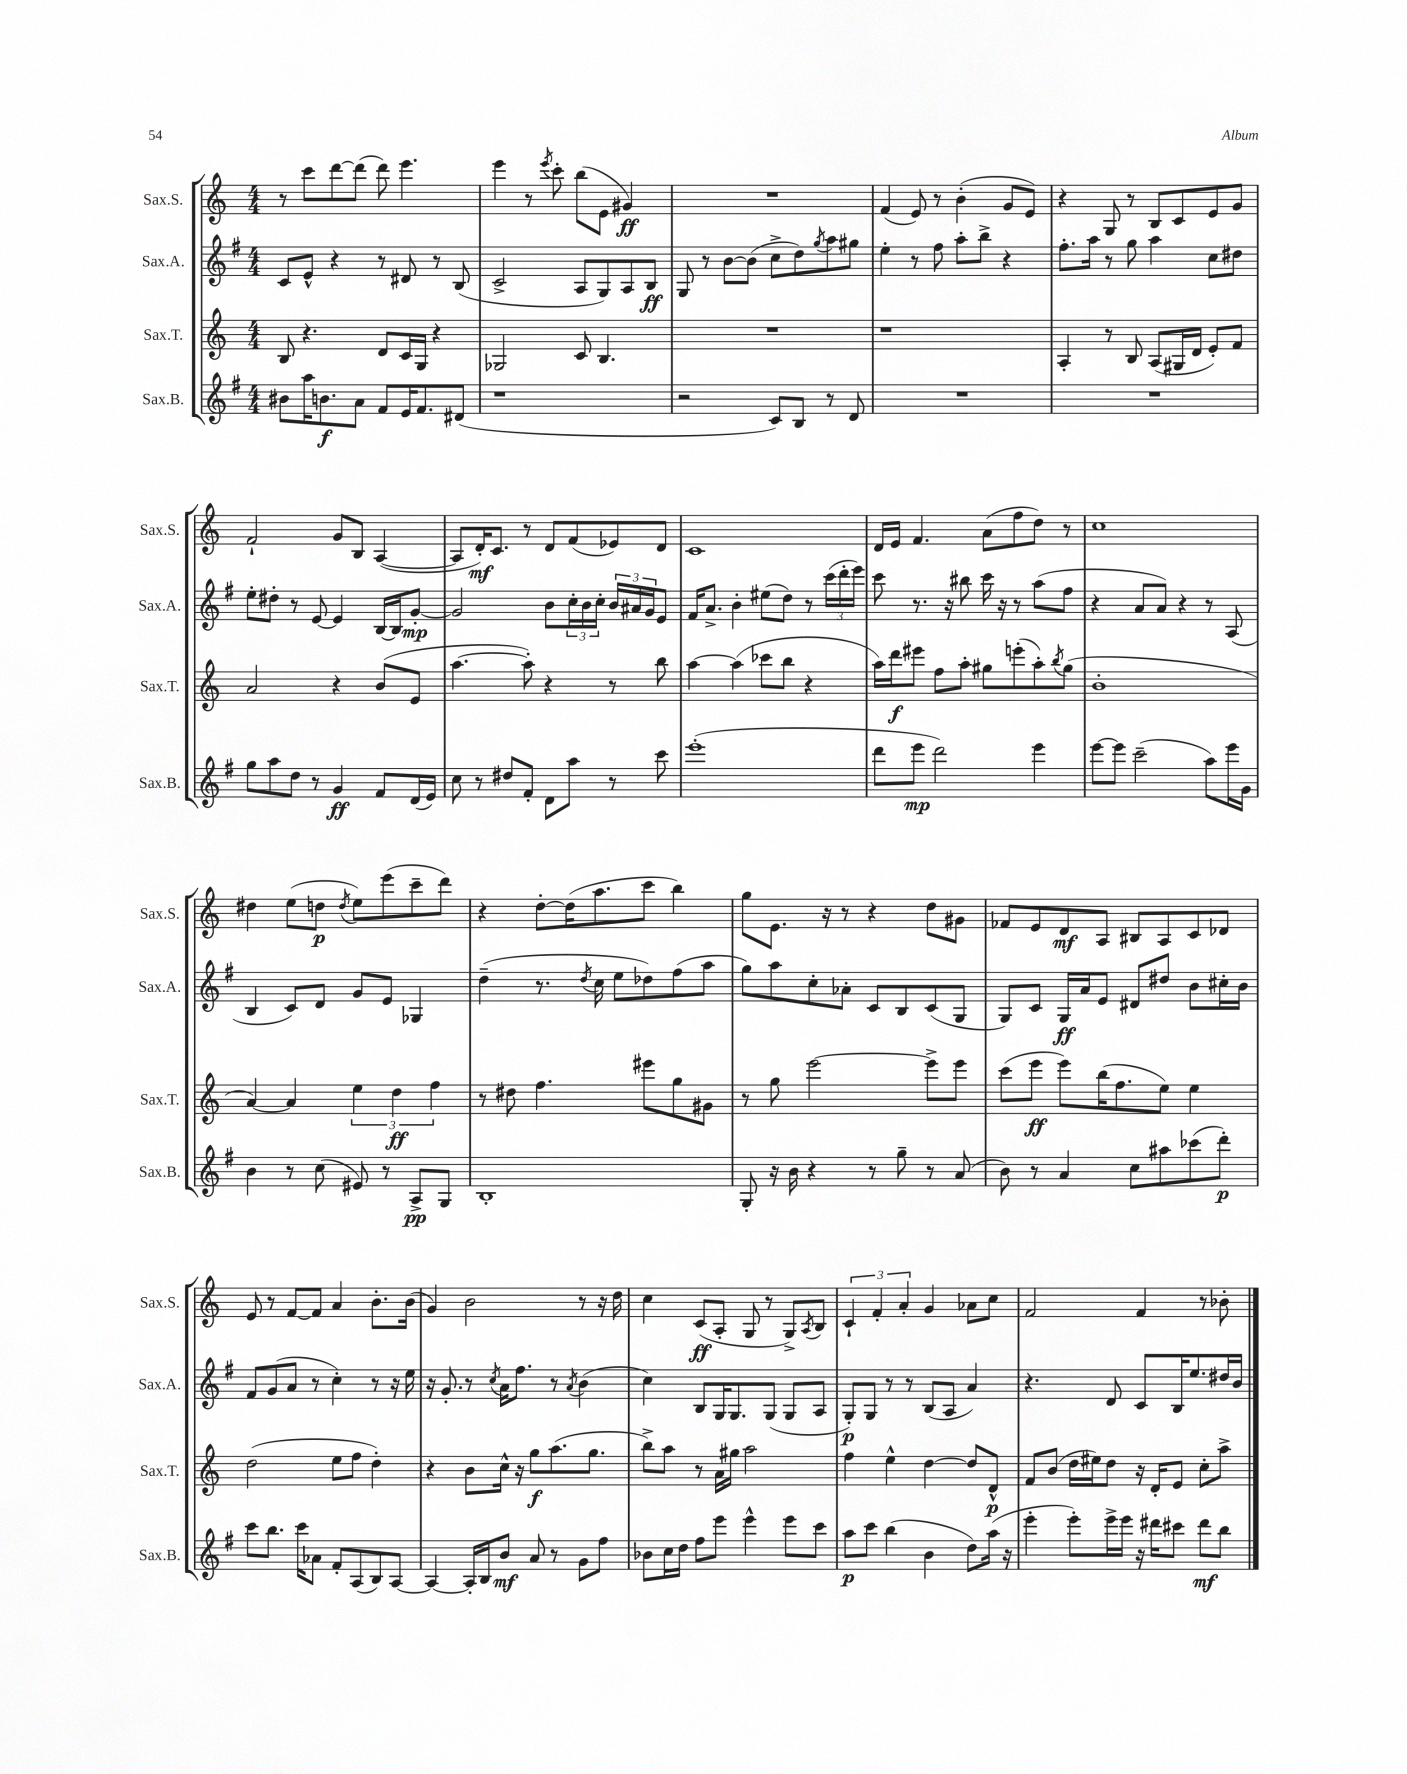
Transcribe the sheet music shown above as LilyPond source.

<<
\new StaffGroup <<
\new Staff = "s0" \with { instrumentName = "Sax.S." shortInstrumentName = "Sax.S." } {
    \clef treble \key c \major \numericTimeSignature \time 4/4
    r8 c'''8 d'''8~ d'''8( d'''8) e'''4. |
    e'''4 r8 \acciaccatura { e'''8 } c'''8-. b''8( e'8 gis'4\ff) |
    R1 |
    f'4( e'8) r8 b'4-.( g'8 e'8) |
    r4 g8 r8 b8 c'8 e'8 g'8 |
    f'2-! g'8 b8 a4~( |
    a8 d'16-.\mf) c'8. r8 d'8 f'8( ees'8) d'8 |
    c'1 |
    d'16 e'16 f'4. a'8( f''8 d''8) r8 |
    c''1 |
    dis''4 e''8( d''8\p \acciaccatura { d''8 } e''8) e'''8( c'''8-- d'''8) |
    r4 d''8~-. d''16( a''8. c'''8 b''4) |
    g''8 e'8. r16 r8 r4 d''8 gis'8 |
    fes'8 e'8 d'8\mf a8 bis8 a8 c'8 des'8 |
    e'8 r8 f'8~ f'8 a'4 b'8.-. b'16( |
    g'4) b'2 r8 r16 d''16 |
    c''4 c'8\ff( a8-. g8 r8 g8->) \acciaccatura { a8 } b8 |
    \tuplet 3/2 { c'4-! f'4-. a'4-. } g'4 aes'8 c''8 |
    f'2 f'4 r8 bes'8-. \bar "|." |
}
\new Staff = "s1" \with { instrumentName = "Sax.A." shortInstrumentName = "Sax.A." } {
    \clef treble \key g \major \numericTimeSignature \time 4/4
    c'8 e'8-^ r4 r8 dis'8 r8 b8( |
    c'2-> a8 g8) a8 b8\ff |
    g8 r8 b'8~ b'8( c''8-> d''8) \acciaccatura { g''8 } a''8 gis''8 |
    e''4-. r8 fis''8 a''8-. b''8-> r4 |
    fis''8.-. a''16 r8 g''8 a''4 c''8 dis''8 |
    e''8-. dis''8-. r8 e'8~ e'4 b16~ b16 g'8~-.\mp |
    g'2 b'8 \tuplet 3/2 { c''16-. b'16 c''16-. } \tuplet 3/2 { b'16 ais'16 g'16 } e'8 |
    fis'16 a'8.-> b'4-. eis''8( d''8) r8 \tuplet 3/2 { c'''16( d'''16-. e'''16) } |
    c'''8 r8. r16 bis''8 c'''16 r16 r8 a''8( fis''8 |
    r4 a'8 a'8) r4 r8 a8( |
    b4 c'8) d'8 g'8 e'8 ges4 |
    d''4--( r8. \acciaccatura { d''8 } c''16 e''8 des''8) fis''8( a''8 |
    g''8) a''8 c''8-. aes'8-. c'8 b8 c'8( g8 |
    g8) c'8 g16\ff a'16 e'8 dis'8 dis''8 b'8 cis''16-. b'16 |
    fis'8 g'8( a'8 r8 c''4-.) r8 r16 e''16 |
    r16 g'8.-. r8 \acciaccatura { c''8 } a'16 fis''8. r8 \acciaccatura { a'8 } b'4( |
    c''4) b8 g16 g8. g8( g8 a8 |
    g8-.\p) g8 r8 r8 b8( a8 a'4) |
    r4. d'8 c'8 b16 e''8. dis''16 b'16 \bar "|." |
}
\new Staff = "s2" \with { instrumentName = "Sax.T." shortInstrumentName = "Sax.T." } {
    \clef treble \key c \major \numericTimeSignature \time 4/4
    b8 r4. d'8 c'16 g16 r4 |
    ges2 c'8 b4. |
    R1 |
    r1 |
    a4-. r8 b8 a8( gis16 d'16 e'8-.) f'8 |
    a'2 r4 b'8( e'8 |
    a''4.~ a''8-.) r4 r8 b''8 |
    a''4~ a''4( ces'''8 b''8 r4 |
    a''16) d'''16\f eis'''8 f''8 a''8-. gis''8 e'''8-.( a''8-.) \acciaccatura { b''8 } gis''8( |
    b'1-. |
    a'4~) a'4 \tuplet 3/2 { e''4 d''4\ff f''4 } |
    r8 dis''8 f''4. eis'''8 g''8 gis'8 |
    r8 g''8 e'''2~ e'''8-> e'''8 |
    c'''8( e'''8\ff e'''8) b''16( f''8. e''8) e''4 |
    d''2( e''8 f''8 d''4-.) |
    r4 b'8 c''16-^ r16 g''8\f a''8.( g''8. |
    b''8->) a''8 r8 a'16 gis''16 a''2 |
    f''4 e''4-^ d''4~ d''8 d'8-^\p |
    f'8 b'8( d''16 eis''16) d''8 r16 d'16-. e'8 c''8-. a''8-> \bar "|." |
}
\new Staff = "s3" \with { instrumentName = "Sax.B." shortInstrumentName = "Sax.B." } {
    \clef treble \key g \major \numericTimeSignature \time 4/4
    bis'8 a''16 b'8.\f a'8 fis'8 e'16 fis'8. dis'8( |
    r1 |
    r2 c'8) b8 r8 d'8 |
    R1 |
    R1 |
    g''8 a''8 d''8 r8 g'4\ff fis'8 d'16( e'16) |
    c''8 r8 dis''8 fis'8-. d'8 a''8 r8 c'''8 |
    e'''1-.( |
    d'''8 e'''8\mp d'''2) e'''4 |
    e'''8~ e'''8 c'''2--( a''8) e'''16 g'16 |
    b'4 r8 c''8( eis'8) r8 a8->\pp g8 |
    b1-. |
    g8-. r16 b'16 r4 r8 g''8-- r8 a'8( |
    b'8) r8 a'4 c''8 ais''8 ces'''8( d'''8-.\p) |
    c'''8 b''8. c'''16 aes'8 fis'8-. a8( b8) a8~ |
    a4~ a16-. b16 b'8\mf a'8 r8 g'8 fis''8 |
    bes'8 c''16 d''16 fis''8 e'''8 e'''4-^ e'''8 c'''8 |
    a''8\p c'''8 b''4( b'4 d''8) a''16( r16 |
    e'''4-. e'''8-.) e'''16-> e'''16 r16 dis'''16 cis'''8 dis'''8\mf b''8 \bar "|." |
}
>>
>>
\layout { \context { \Score \remove "Bar_number_engraver" } }
